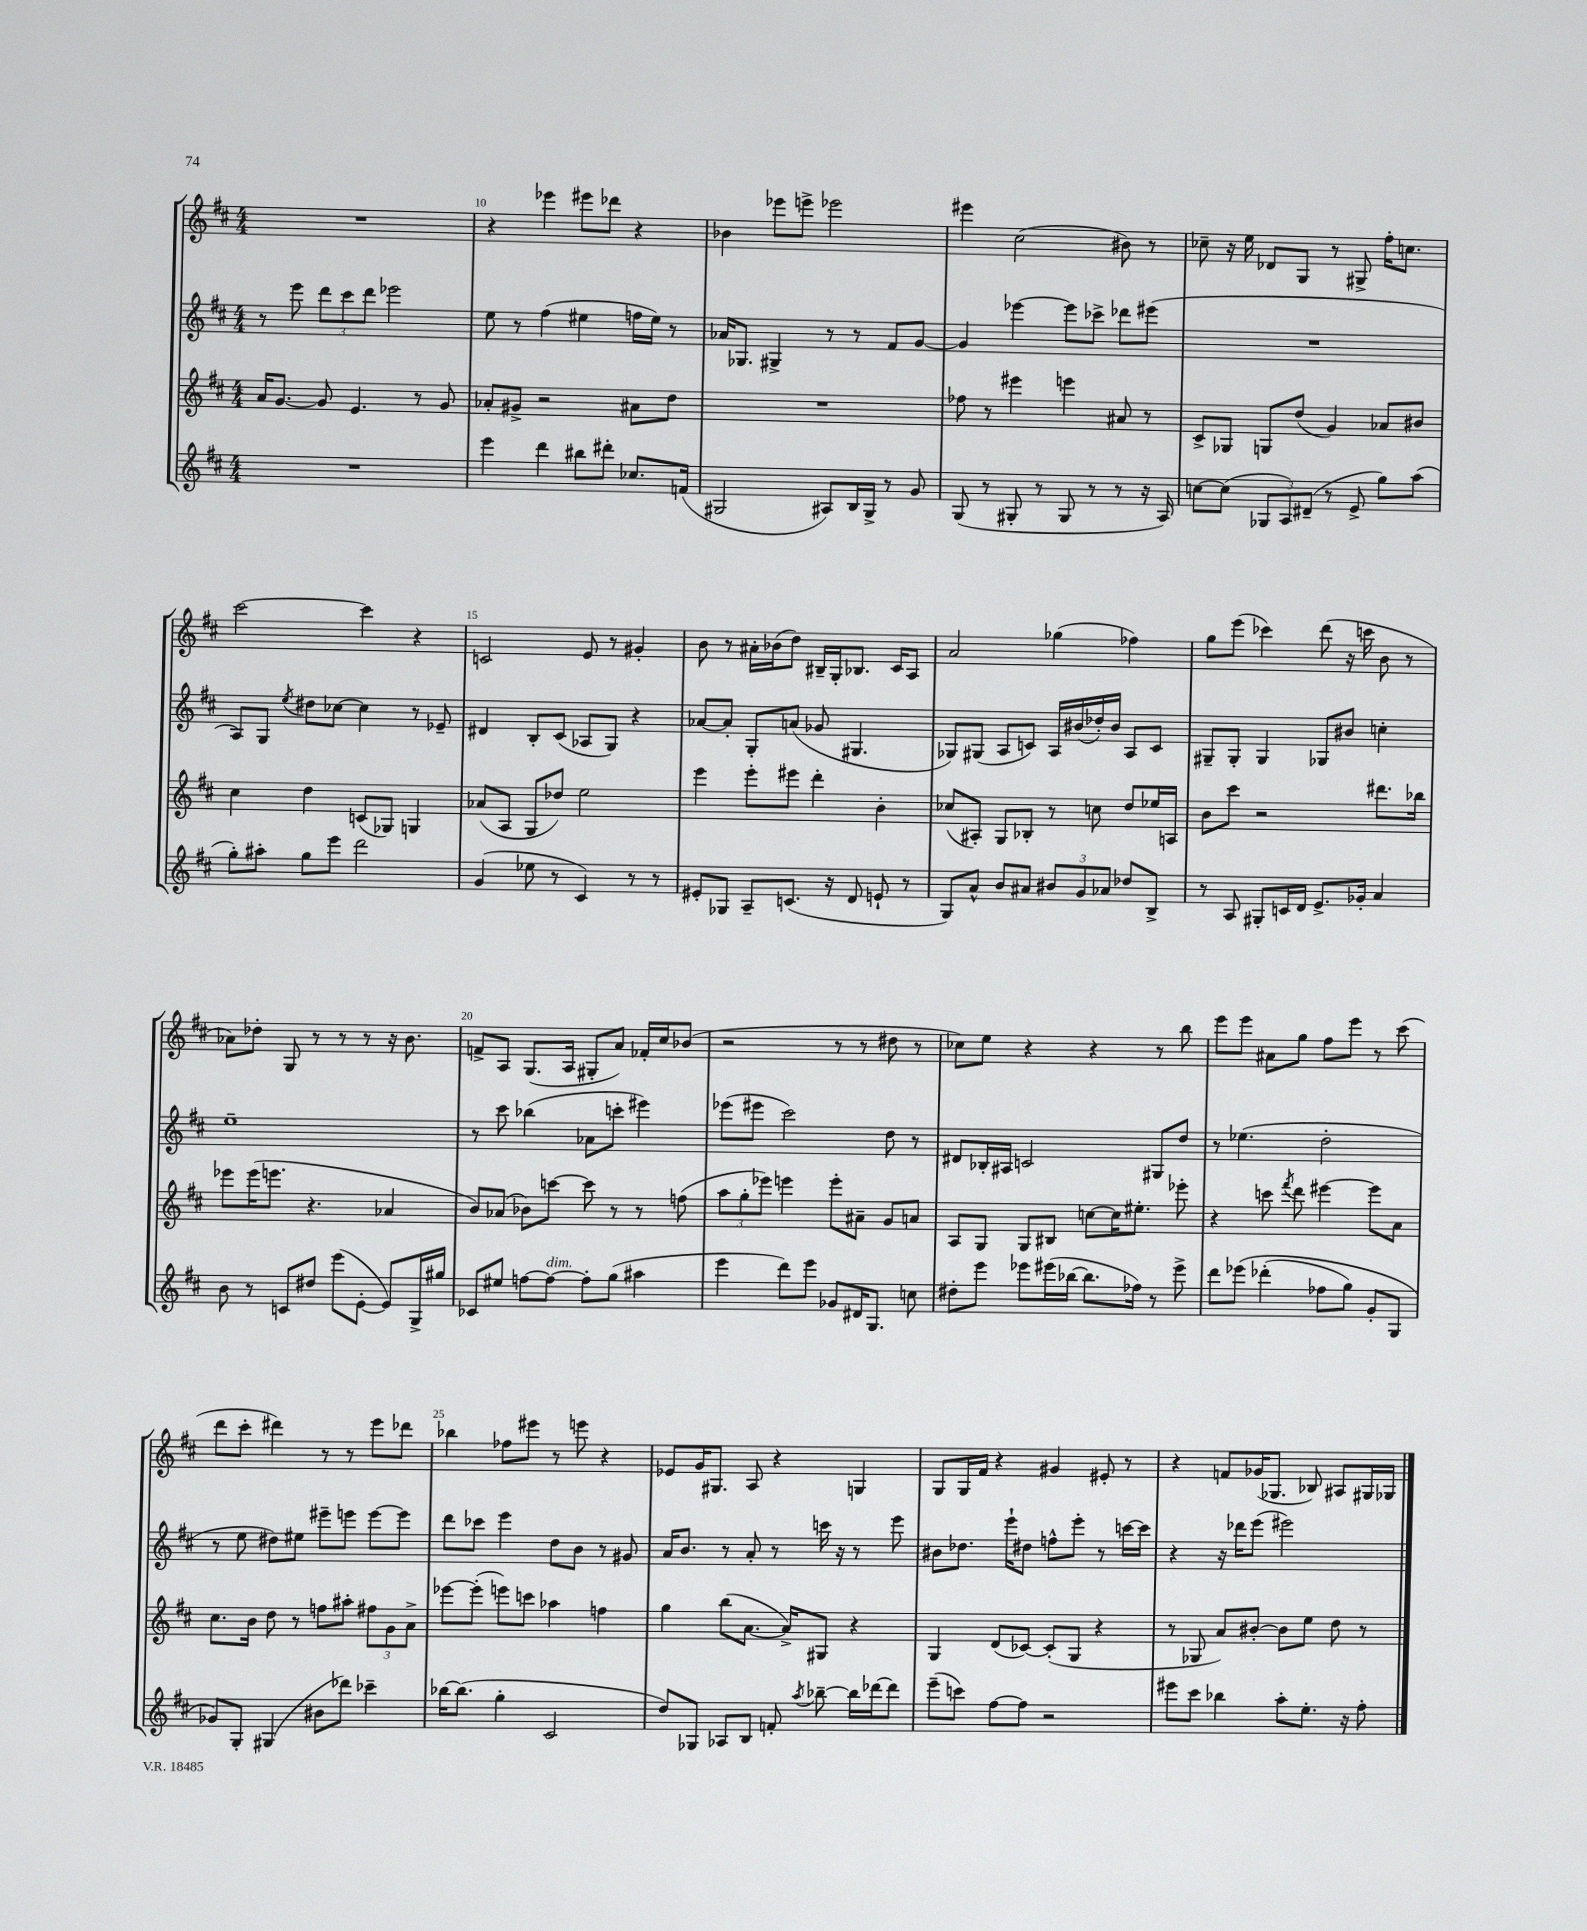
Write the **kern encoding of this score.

**kern	**kern	**kern	**kern
*staff4	*staff3	*staff2	*staff1
*clefG2	*clefG2	*clefG2	*clefG2
*k[f#c#]	*k[f#c#]	*k[f#c#]	*k[f#c#]
*M4/4	*M4/4	*M4/4	*M4/4
1r	16a	8r	1r
.	[8.g	.	.
.	.	8eee	.
.	8g]	12ddd	.
.	.	12ccc#	.
.	4.e	.	.
.	.	12ddd	.
.	.	2eee-	.
.	8r	.	.
.	8g	.	.
=	=	=	=
4eee	8a-'	8ee	4r
.	8g#^	8r	.
4ddd	2r	(4ff#	4eee-
8bb#	.	4ee#	8eee#
8ddd#'	.	.	8ddd-
8.cc-	8a#	16ff	4r
.	.	16ee#)	.
.	8dd	8r	.
(16f	.	.	.
=	=	=	=
2G#	1r	16a-	4b-
.	.	8.G-	.
.	.	4G#^	8eee-
.	.	.	8eee^
8A#)	.	8r	2eee-
16B	.	8r	.
16G#^	.	.	.
8r	.	8f#	.
8g	.	[8g	.
=	=	=	=
(8G	8ff-	4g]	4eee#
8r	8r	.	.
8G#'	4eee#	[4eee-	(2cc#
8r	.	.	.
8G#	4eee	8eee-]	.
8r	.	8ccc-^	.
8r	8a#	8ddd-	8b#)
16r	8r	(8eee#	8r
16A)	.	.	.
=	=	=	=
[8cc	8c#^	1r	8cc-~
(8cc]	8G-	.	16r
.	.	.	16ee
12G-	8G	.	8d-
12A)	.	.	.
.	(8dd	.	8G
(12d#~	.	.	.
8r	4g)	.	8r
8e^	.	.	8G#^
8gg)	8a-	.	16ff#'
.	.	.	8.cc
(8aa	8b#	.	.
=	=	=	=
8gg')	4cc#	8A)	[2ccc#
8aa#'	.	8G	.
.	.	8qee	.
8gg	4dd	8dd#	.
8eee	.	[8cc-	.
2ddd	(8c	4cc-]	4ccc#]
.	8G-)	.	.
.	4G	8r	4r
.	.	8e-~	.
=	=	=	=
(4g	(8a-	4d#	2c
.	8A	.	.
8ee-	8G	8B'	.
8r	8dd-)	(8c#	.
4c#)	2ee	8A-	8e
.	.	8G)	8r
8r	.	4r	4g#'
8r	.	.	.
=	=	=	=
8e#'	4eee	[8a-	8b
8G-	.	8a-']	8r
8A~	8eee'	8G'	16a#'
.	.	.	(16b-
(8.c	8eee#	(8a	8dd)
.	4ddd'	8g-	16B#~
16r	.	.	16G'
8d	.	4.G#	8.B-
8e`	4b'	.	.
.	.	.	16c#
8r	.	.	8A
=	=	=	=
8G)	(8cc-	8G-)	2a
8a^^	8A#')	(8G#	.
8b	8G	8A	.
8a#	8B-'	8c)	.
12b#	8r	16A	(4gg-
.	.	(16b#	.
12g	.	.	.
.	8cc	16dd-')	.
12a-	.	.	.
.	.	16b#	.
8dd-	8dd	8A	4ff-)
8B^	16ee-	8c	.
.	16A	.	.
=	=	=	=
8r	8b	8G#~	8gg
8A	8ccc#	8G#'	(8eee
8G#'	2r	4G#	4ccc-)
16c	.	.	.
16d	.	.	.
8.e^	.	8G-	(8ddd
.	.	8b#	16r
16g-'	.	.	16ccc
4a	8.ddd#	4cc'	8b
.	.	.	8r
.	16bb-	.	.
=	=	=	=
8b	8eee-	1ee~	8a-)
8r	(16eee-	.	8dd-'
.	8.eee	.	.
8c	.	.	8G
8dd#	4.r	.	8r
(8eee	.	.	8r
[8e'	.	.	8r
8e])	4a-	.	16r
.	.	.	8.b
16G^	.	.	.
16gg#	.	.	.
=	=	=	=
8c-	8b)	8r	8f^
8ee#	(8a-	8ccc#	8A
[8ff	8b-)	(4bb-	(8.G
8ff_	[8ccc	.	.
.	.	.	16A
8ff']	8ccc]	8a-	8G#'
(8gg	8r	8ccc'	8a)
4aa#	8r	4eee#)	16f-'
.	.	.	16cc#
.	(8ff	.	(8b-
=	=	=	=
4eee	12aa	(8eee-	2r
.	12gg'	.	.
.	.	8eee#	.
.	12eee-)	.	.
8ddd)	4eee	2ccc#)	.
8eee	.	.	.
8g-	8eee'	.	8r
16d#	8a#~	.	8r
8.G	.	.	.
.	8g	8dd	8dd#
8cc	8a	8r	8r
=	=	=	=
8dd#'	8A	8d#	8cc-)
8eee	8G	16B-'	8ee
.	.	16A#	.
8eee-	8G	2c	4r
(16eee#	8B#	.	.
[16bb-	.	.	.
8.bb-]	[8cc	.	4r
.	16cc]	.	.
16ff-)	8.ee#'	.	.
8r	.	8G#	8r
8eee#^	8eee-'	8dd	8bb
=	=	=	=
8ddd	4r	8r	8eee
&(8eee-	.	(4.ee-	8eee
(4ddd-'	8ccc	.	8a#
.	8qfff#	.	.
.	8ddd	.	8gg
8ff-	[4eee#	2dd'	8ff#
8gg)	.	.	8eee
8g'	8eee#]	.	8r
8G	8a	.	(8ccc#
=	=	=	=
8g-&)	8.cc#	8r	8ddd
8G'	.	8ee	8ccc#'
.	16b	.	.
(4G#	8dd	8dd#)	4ddd#)
.	8r	8ee#	.
8b#	8ff	8eee#~	8r
8ddd-)	8aa#'	8eee	8r
4ccc-~	12ff#	[8eee	8eee
.	12g	.	.
.	.	8eee]	8ddd-
.	12a^	.	.
=	=	=	=
[16bb-	[8eee-	8ddd	4bb-
(8.bb-]	.	.	.
.	(8eee-']	8ccc-	.
4gg'	8eee)	4eee	8ff-
.	8ccc	.	8eee#
2c#	4aa-	8dd	8r
.	.	8b	8eee
.	4ff	8r	4r
.	.	8g#	.
=	=	=	=
8dd)	4gg	16a	8e-
.	.	8.b	.
8G-	.	.	16g
.	.	.	8.G#
8A-	(8bb	8r	.
8B	[8.a	8a'	8A
8f'	.	8r	4r
.	16a^])	.	.
8qaa	.	.	.
[8bb-~	8G#	16ccc	.
.	.	16r	.
16bb-]	4r	8r	4G
[16ddd-	.	.	.
8ddd-]	.	8eee	.
=	=	=	=
(8eee~	4G	8b#	8G
8ccc)	.	8.dd-	16G
.	.	.	16f#
[8ff#	(8d	.	4r
.	.	16eee`	.
8ff#]	[8c-)	8dd#	.
2r	(8c-']	8ff^^	4g#
.	8G	8eee'	.
.	4r	8r	8e#'
.	.	[16ccc	8r
.	.	16ccc]	.
=	=	=	=
8eee#	8r	4r	4r
8ccc#	8G-	.	.
4bb-	8a)	16r	8f
.	.	16ddd-	.
.	[8b#'	(8eee	(16g-
.	.	.	8.G-
8aa'	8b#]	2eee#)	.
8.ee'	8ee	.	8B-)
.	8dd	.	8A#
16r	.	.	.
8ff#'	8r	.	16G#
.	.	.	16G-
==	==	==	==
*-	*-	*-	*-
